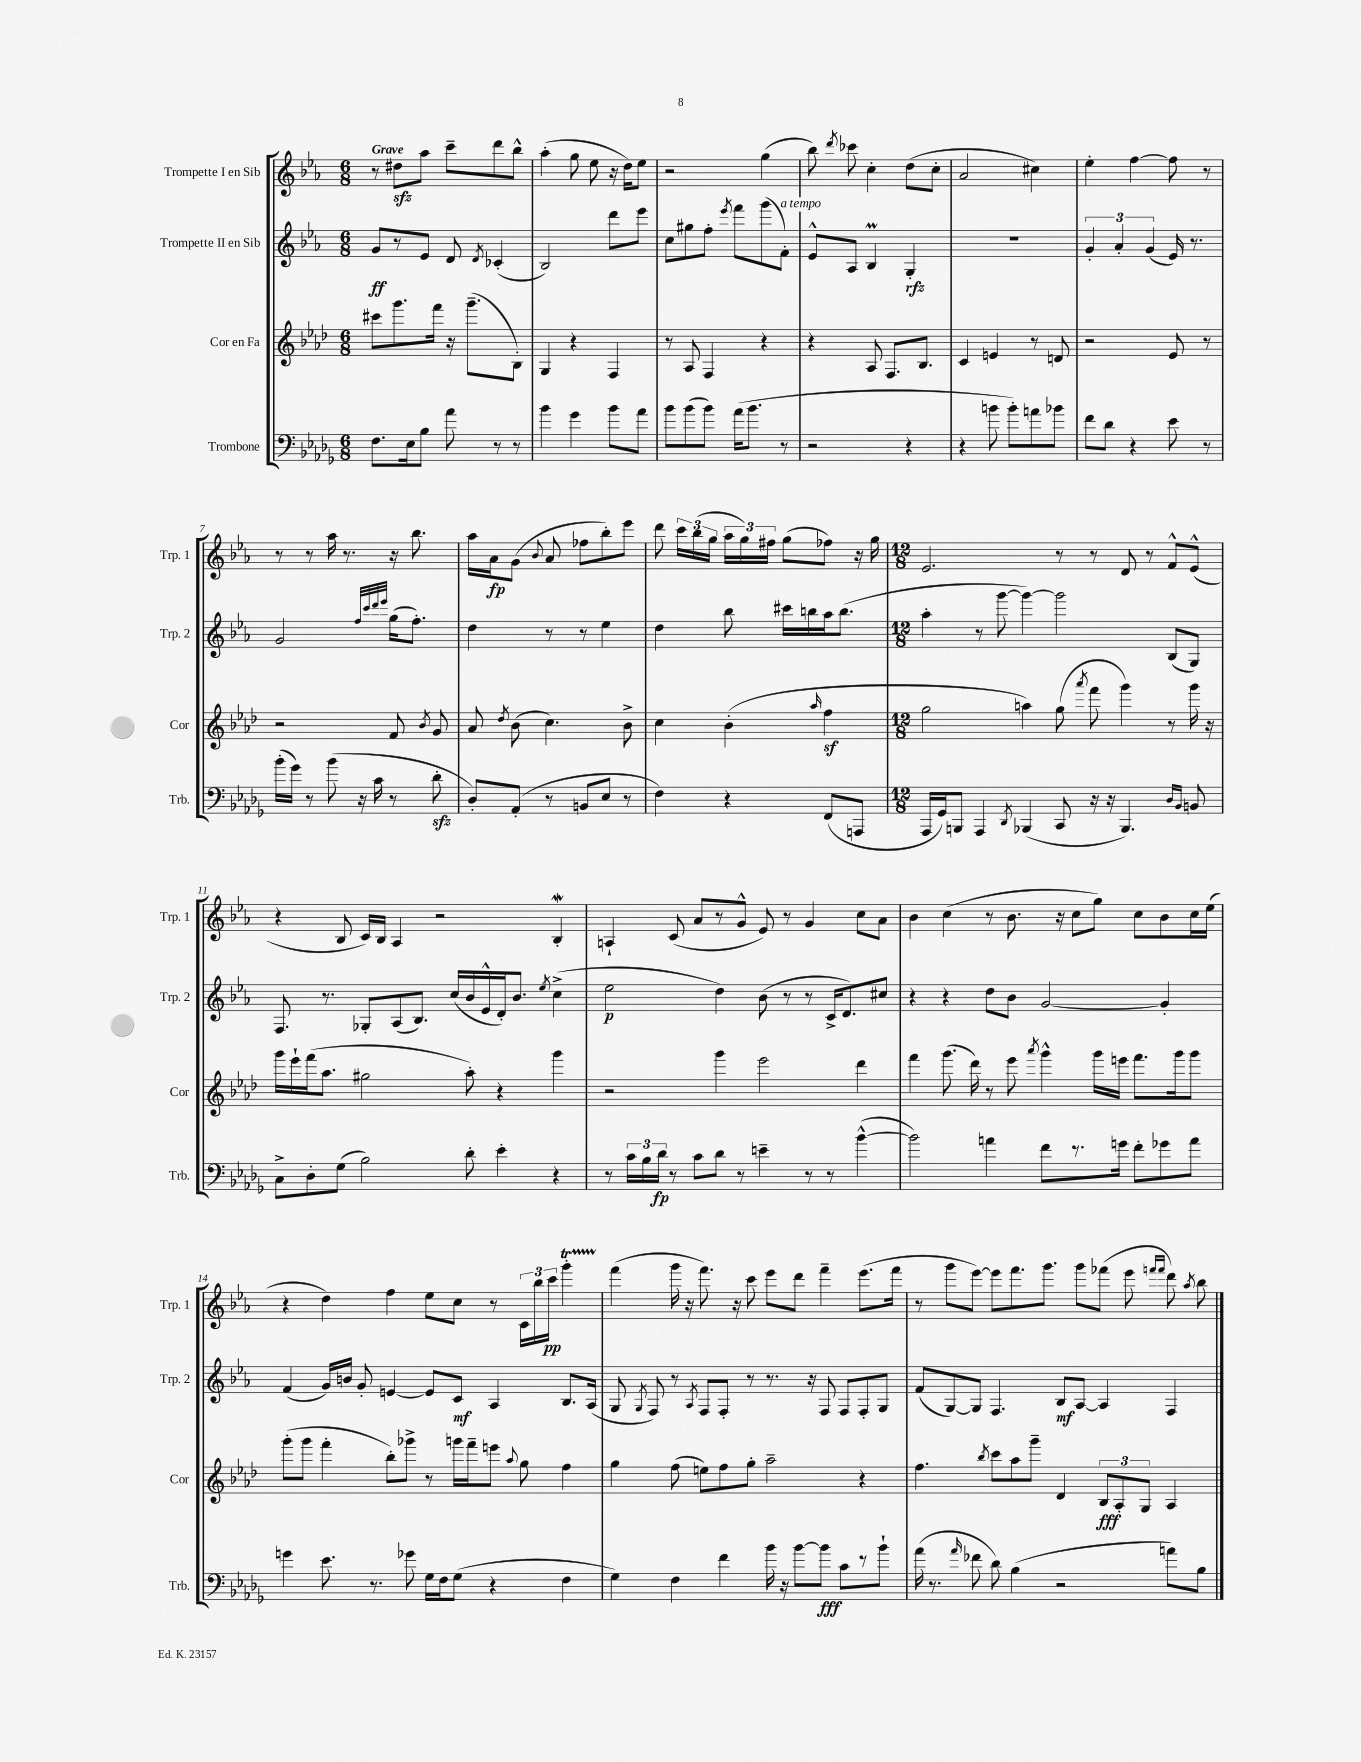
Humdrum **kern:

**kern	**kern	**kern	**kern
*staff4	*staff3	*staff2	*staff1
*clefF4	*clefG2	*clefG2	*clefG2
*k[b-e-a-d-g-]	*k[b-e-a-d-]	*k[b-e-a-]	*k[b-e-a-]
*M6/8	*M6/8	*M6/8	*M6/8
8.F	8ccc#	8g	8r
.	8.ggg	8r	8dd#
16E-	.	.	.
8B-	.	8e-	8aa-
.	16fff	.	.
8a-	16r	8d	8ccc~
.	(8.ggg~	.	.
.	.	8qd	.
8r	.	(4c-'	8ddd
8r	8B-')	.	8bb-^^
=	=	=	=
4b-	4G	2B-)	(4aa-'
4g-	4r	.	8gg
.	.	.	8ee-
8b-	4F	8ddd	16r
.	.	.	16dd)
8a-	.	8eee-	8ee-
=	=	=	=
8b-	8r	8cc	2r
(8b-	8A-	8gg#	.
8b-)	4F	8ff'	.
.	.	8qeee-	.
(16a-	.	8fff	.
8.b-	.	.	.
.	4r	(8ggg	(4gg
8r	.	8f')	.
=	=	=	=
2r	4r	8e-^^	8bb-)
.	.	.	8qddd
.	.	8A-	8ccc-
.	8A-	4B-	4cc'
.	8.F	.	.
4r	.	4G'	(8dd
.	8.B-	.	.
.	.	.	8cc'
=	=	=	=
4r	4c	2.r	2a-
8b	4e	.	.
8b')	.	.	.
8a	8r	.	4cc#)
8b-	8d	.	.
=	=	=	=
8f	2r	6g'	4ee-'
8d-	.	.	.
.	.	6a-'	.
4r	.	.	[4ff
.	.	(6g	.
8e-	8e-	16e-)	8ff]
.	.	8.r	.
8r	8r	.	8r
=	=	=	=
(16b-'	2r	2g	8r
16g-)	.	.	.
8r	.	.	8r
(8b-	.	.	16aa-
.	.	.	8.r
16r	.	.	.
16c	.	.	.
.	.	32qqff	.
.	.	32qqccc	.
.	.	32qqddd	.
.	.	32qqeee-	.
8r	8f	(16gg	16r
.	.	8.ff')	8.bb-
.	8qb-	.	.
8d-'	8g	.	.
=	=	=	=
8D-')	8a-	4dd	16aa-
.	.	.	16a-
.	8qdd-	.	.
(8AA-'	(8b-	.	(8g
.	.	.	8qqb-
8r	4.cc)	8r	8a-
8BB	.	8r	8ff-
8E-	.	4ee-	8bb-')
8r	8b-^	.	8eee-
=	=	=	=
4F)	4cc	4dd	8ddd
.	.	.	24ccc
.	.	.	(24bb-
.	.	.	24gg
4r	(4b-'	8bb-	24aa-
.	.	.	24gg)
.	.	.	24ff#
.	.	16ccc#	(8gg
.	.	16bb	.
.	16qqaa-	.	.
(8FF	4ff	16aa-	8ff-)
.	.	(8.bb	.
8AAA	.	.	16r
.	.	.	16gg
=	=	=	=
*M12/8	*M12/8	*M12/8	*M12/8
16AAA-	2gg	4aa-'	2.e-
16GG-)	.	.	.
8BBB	.	.	.
4AAA-	.	8r	.
.	.	[8ggg	.
8qDD-	.	.	.
(4BBB-	4aa)	4ggg_)	.
8CC	(8gg	2ggg]	8r
.	8qaaa-	.	.
16r	8fff	.	8r
16r	.	.	.
4.BBB-)	4ggg)	.	8d
.	.	.	8r
.	8r	(8B-	8f^^
16qqD-	.	.	.
16qqBB-	.	.	.
8BB	16ggg	8G)	(8e-^^
.	16r	.	.
=	=	=	=
8C^	16ggg	8.F	4r
.	16eee-`	.	.
8D-'	(16fff	.	.
.	8.aa-	8.r	.
(8G-	.	.	8B-
2B-)	2gg#	8G-'	16c)
.	.	.	16B-
.	.	(8A-	4A-
.	.	8.B-)	.
.	.	.	2r
.	.	(16cc	.
8d-'	8aa-')	16b-	.
.	.	16e-^^	.
4e-'	4r	16d')	.
.	.	8.b-	.
.	.	8qee-	.
4r	4ggg	(4cc^	4B-'
=	=	=	=
8r	2r	2ee-	4A`
24c	.	.	.
24B-	.	.	.
24d-	.	.	.
8r	.	.	(8c
8c	.	.	8a-
8d-	4ggg	4dd)	8r
8r	.	.	8g^^
4e~	2eee-	(8b-	8e-)
.	.	8r	8r
8r	.	8r	4g
8r	.	16c^	.
.	.	8.d)	.
([4b-^^	4ddd-	.	8cc
.	.	8cc#	8a-
=	=	=	=
2b-])	4fff	4r	4b-
.	(8.ggg	4r	(4cc
.	16ddd-)	.	.
4a	8r	8dd	8r
.	8eee-	8b-	8.b-
.	8qaaa-	.	.
8f	4ggg^^	[2g	.
.	.	.	16r
8.r	.	.	8cc
.	16ggg	.	8gg)
16g	16eee	.	.
8f'	8.fff	.	8cc
8g-	.	4g']	8b-
.	16ggg	.	.
8a	8ggg	.	16cc
.	.	.	(16ee-
=	=	=	=
4g	(8ggg'	(4f	4r
.	8ggg	.	.
8.e-	4fff'	16g)	4dd)
.	.	16b	.
.	.	8g'	.
8.r	.	.	.
.	8bb-')	[4e	4ff
8g-	8ggg-^	.	.
16G-	8r	8e]	8ee-
16F	.	.	.
(8G-	16ggg	8c	8cc
.	16fff~	.	.
4r	8eee	4A-	8r
.	8qqaa-	.	.
.	8gg	.	24c
.	.	.	24bb-
.	.	.	24ccc
4F	4ff	8.B-	4ggg'
.	.	(16A-	.
=	=	=	=
4G-)	4gg	8G	(4fff
.	.	8qG	.
.	.	8F)	.
4F	(8ff	8r	16ggg
.	.	.	16r
.	.	8qA-	.
.	8ee)	8F	8.fff)
4f	8ff	8F'	.
.	.	.	16r
.	8gg'	8r	8ccc
16b-	2aa-~	8.r	8eee-
16r	.	.	.
[8b-	.	.	8ddd
.	.	16r	.
8b-]	.	8F	4fff~
8c	.	8F	.
8r	4r	8F'	(8.eee-
8b-`	.	8G	.
.	.	.	16fff
=	=	=	=
(16a-	4.ff	(8f	8r
8.r	.	.	.
.	.	[8G)	8ggg
16qqa-	.	.	.
8f-	.	8G]	[8eee-)
.	8qbb-	.	.
8d-)	8ccc	4.F	8eee-]
(4B-	8aa-	.	8.fff
.	8ggg~	.	.
.	.	.	8.ggg
2r	4d-	8B-	.
.	.	[8A-	8ggg
.	12B-	4A-]	(8fff-
.	12A-'	.	.
.	.	.	8eee-
.	12G	.	.
.	.	.	16qqfff
.	.	.	16qqfff
8a)	4A-	4F	8ddd)
.	.	.	8qaa-
8B-	.	.	8bb-
==	==	==	==
*-	*-	*-	*-
